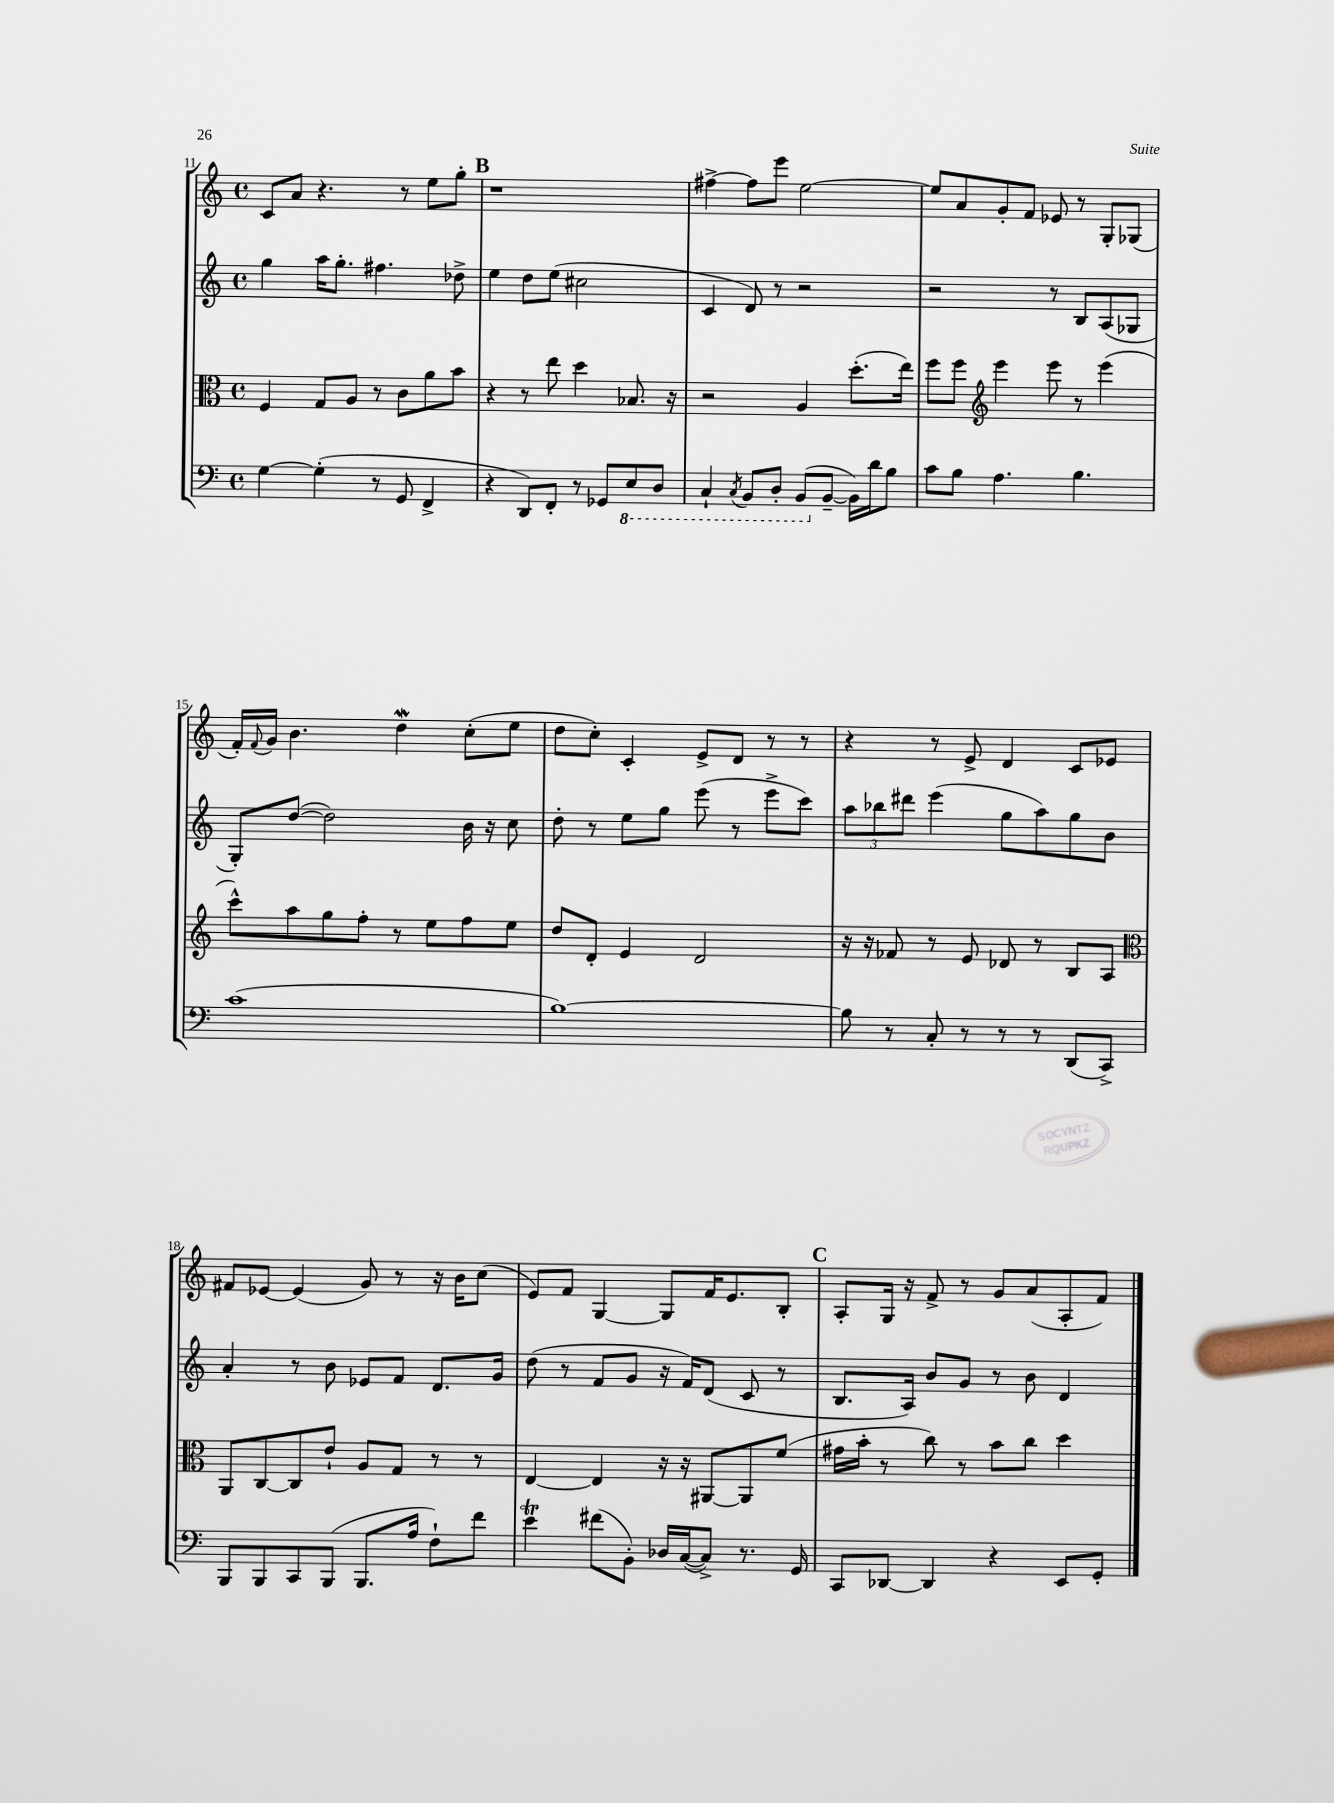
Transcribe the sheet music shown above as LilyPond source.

<<
\new StaffGroup <<
\new Staff = "s0" {
    \clef treble \key c \major \defaultTimeSignature \time 4/4
    c'8 a'8 r4. r8 e''8 g''8-. |
    \mark \markup { \bold "B" } r1 |
    fis''4~-> fis''8 e'''8 e''2~ |
    e''8 a'8 g'8-. f'8 ees'8 r8 g8-. ges8( |
    f'16-.) \appoggiatura { f'8 } g'16 b'4. d''4\mordent c''8-.( e''8 |
    d''8 c''8-.) c'4-. e'8-> d'8 r8 r8 |
    r4 r8 e'8-> d'4 c'8 ees'8 |
    fis'8 ees'8~ ees'4( g'8) r8 r16 b'16 c''8( |
    e'8) f'8 g4~ g8 f'16 e'8. b8-. |
    \mark \markup { \bold "C" } a8-. g16 r16 f'8-> r8 g'8 a'8( a8-. f'8) \bar "|." |
}
\new Staff = "s1" {
    \clef treble \key c \major \defaultTimeSignature \time 4/4
    g''4 a''16 g''8.-. fis''4. des''8-> |
    \mark \markup { \bold "B" } e''4 d''8 e''8( cis''2 |
    c'4 d'8) r8 r2 |
    r2 r8 b8 a8( ges8 |
    g8-.) d''8~( d''2) b'16 r16 c''8 |
    d''8-. r8 e''8 g''8 e'''8( r8 e'''8-> c'''8) |
    \tuplet 3/2 { a''8 bes''8 dis'''8 } e'''4( g''8 a''8) g''8 b'8 |
    a'4-. r8 b'8 ees'8 f'8 d'8. g'16 |
    d''8( r8 f'8 g'8 r16 f'16) d'8( c'8 r8 |
    \mark \markup { \bold "C" } b8. a16) b'8 g'8 r8 b'8 d'4 \bar "|." |
}
\new Staff = "s2" {
    \clef alto \key c \major \defaultTimeSignature \time 4/4
    f4 g8 a8 r8 c'8 a'8 b'8 |
    \mark \markup { \bold "B" } r4 r8 e''8 d''4 bes8. r16 |
    r2 a4 d''8.-.( e''16) |
    f''8 f''8 \clef treble e'''4 e'''8 r8 e'''4( |
    c'''8-^) a''8 g''8 f''8-. r8 e''8 f''8 e''8 |
    d''8 d'8-. e'4 d'2 |
    r16 r16 fes'8 r8 e'8 des'8 r8 b8 a8 |
    \clef alto a,8 c8~ c8 e'8-! a8 g8 r8 r8 |
    e4~ e4 r16 r16 ais,8~ ais,8 f'8( |
    \mark \markup { \bold "C" } gis'16 b'16-. r8 c''8) r8 b'8 c''8 d''4 \bar "|." |
}
\new Staff = "s3" {
    \clef bass \key c \major \defaultTimeSignature \time 4/4
    g4~ g4-.( r8 g,8 f,4-> |
    \mark \markup { \bold "B" } r4 d,8) f,8-. r8 ges,8 \ottava #-1 e,8 d,8 |
    c,4-! \acciaccatura { c,8 } b,,8 d,8-. b,,8( \ottava #0 b,8~-- b,16) d'16 b8 |
    c'8 b8 a4. b4. |
    c'1( |
    b1~) |
    b8 r8 c8-. r8 r8 r8 d,8( c,8->) |
    b,,8 b,,8 c,8 b,,8( b,,8. a16 f8-!) f'8 |
    e'4\trill fis'8( b,8-.) des16 c16~( c8->) r8. g,16 |
    \mark \markup { \bold "C" } c,8 des,8~ des,4 r4 e,8 g,8-. \bar "|." |
}
>>
>>
\layout { \context { \Score currentBarNumber = #11 } }
